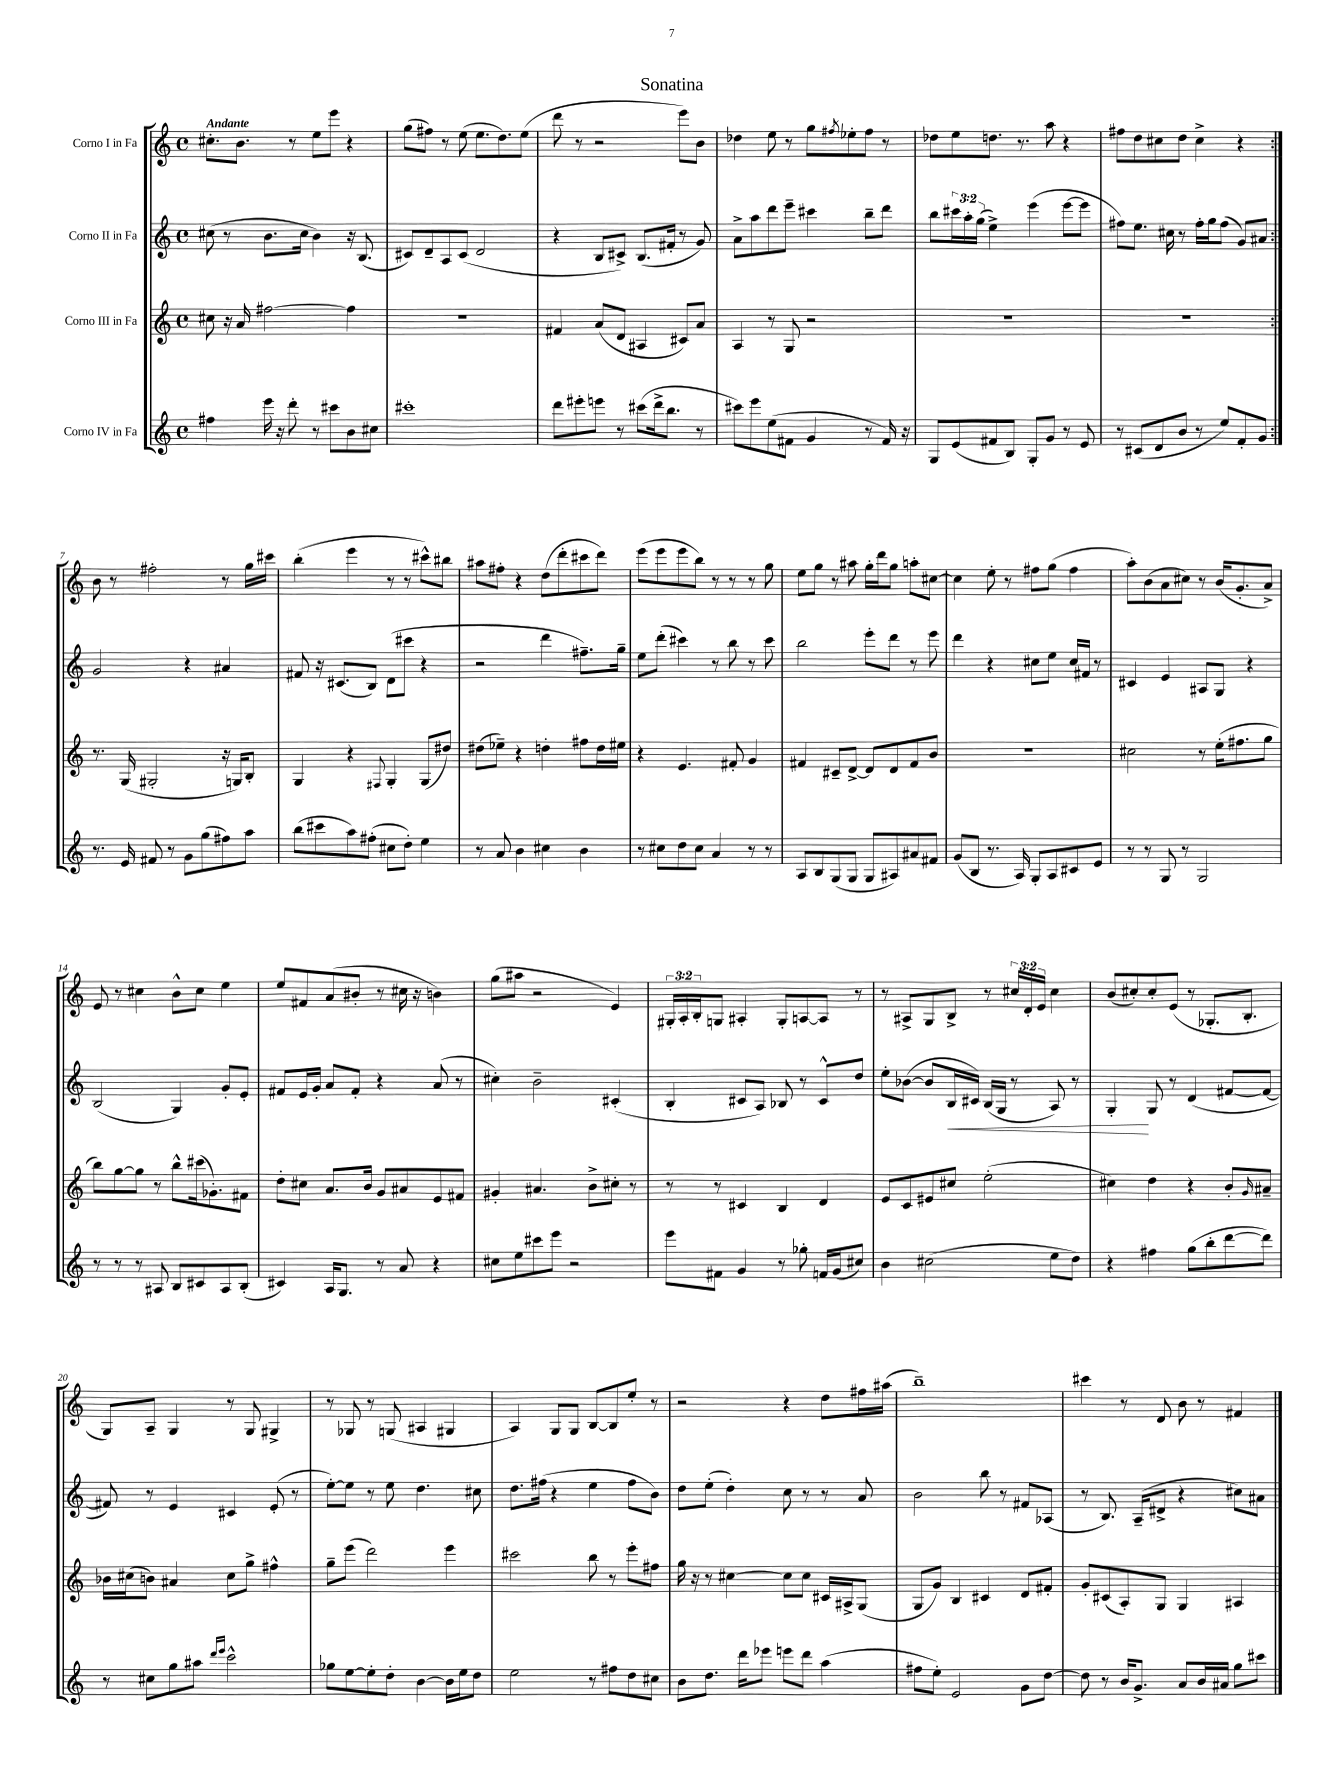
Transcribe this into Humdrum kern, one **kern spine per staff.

**kern	**kern	**kern	**dynam	**kern
*part4	*part3	*part2	*part2	*part1
*staff4	*staff3	*staff2	*staff2	*staff1
*I"Corno IV in Fa	*I"Corno III in Fa	*I"Corno II in Fa	*	*I"Corno I in Fa
*clefG2	*clefG2	*clefG2	*	*clefG2
*k[]	*k[]	*k[]	*	*k[]
*M4/4	*M4/4	*M4/4	*	*M4/4
*met(c)	*met(c)	*met(c)	*	*met(c)
=1	=1	=1	=1	=1
!	!	!	!	!LO:TX:a:B:t=Andante
4ff#X\	8cc#X\	(8cc#X\	.	8.cc#X'\L
.	16r	8r	.	.
.	16a/	.	.	8.b\J
16eee\	[2ff#X\	8.b\L	.	.
16r	.	.	.	.
8ddd'\	.	.	.	8r
.	.	16cc#\Jk	.	.
8r	.	4b\)	.	8ee\L
8ccc#X\L	.	.	.	8eee\J
8b\	4ff#\]	16r	.	4r
.	.	(8.B/	.	.
8cc#X\J	.	.	.	.
=2	=2	=2	=2	=2
1ccc#X'	1r	8c#X/L)	.	(8gg\L
.	.	8d~/	.	8ff#X\J)
.	.	8A/	.	8r
.	.	(8c#/J	.	(8ee\
.	.	2d/	.	8.ee\L
.	.	.	.	8.dd\)
.	.	.	.	(8ee\J
=3	=3	=3	=3	=3
8ddd\L	4f#X/	4r	.	8ddd\
8eee#X'\	.	.	.	8r
8eeen\J	(8a/L	8B/L	.	2r
8r	8d/J	8c#X^/J)	.	.
(8ccc#X\L	4A#X/	(8.B/L	.	.
16ddd^\k	.	.	.	.
8.bb\J	.	16f#X'/Jk	.	.
.	8c#X/L)	8r	.	8eee\L)
8r	8a/J	8g/)	.	8b\J
=4	=4	=4	=4	=4
8ccc#X\L)	4A/	8a^\L	.	4dd-X\
8eee\	.	8aa\	.	.
(8ee\	8r	8ddd\	.	8ee\
8f#X\J	8G/	8eee~\J	.	8r
4g/	2r	4ccc#X\	.	8gg\L
.	.	.	.	8qff#X/
.	.	.	.	8ee-X'\
8r	.	8bb~\L	.	8ff#\J
16f#/)	.	8ddd\J	.	8r
16r	.	.	.	.
=5	=5	=5	=5	=5
8G/L	1r	8bb\L	.	8dd-X\L
(8e/	.	24ccc#X\L	.	8ee\
.	.	24aa'\	.	.
.	.	(24gg\JJ	.	.
8f#X/	.	4ee^\)	.	8.ddn\J
8B/J)	.	.	.	.
.	.	.	.	8.r
8G'/L	.	(4eee\	.	.
8g/J	.	.	.	8aa\
8r	.	[8eee\L	.	4r
8e/	.	8eee\J]	.	.
=6	=6	=6	=6	=6
8r	1r	8ff#X\L)	.	8ff#X\L
(8c#X/L	.	8.ee\J	.	8dd\
8d/	.	.	.	8cc#X\
.	.	16cc#X\	.	.
8b/J	.	8r	.	8dd\J
8r	.	16ff#'\LL	.	4cc#^\
.	.	16gg\J	.	.
8ee/L)	.	(8ff#\J	.	.
8f'/	.	8g/L)	.	4r
8g/J	.	8a#X/J	.	.
!!LO:LB:g=z
=7:|!	=7:|!	=7:|!	=7:|!	=7:|!
8.r	8.r	2g/	.	8b\
.	.	.	.	8r
16e/	(16G/	.	.	.
8f#X/	2G#X'/	.	.	2ff#X'\
8r	.	.	.	.
8g\L	.	4r	.	.
(8gg\	.	.	.	.
8ff#X\)	16r	4a#X/	.	8r
.	16Gn/KL)	.	.	.
8aa\J	8B'/J	.	.	16gg\LL
.	.	.	.	16ccc#X\JJ
=8	=8	=8	=8	=8
(8bb\L	4G/	8f#X/	.	(4bb'\
8ccc#X\	.	16r	.	.
.	.	(8.c#X/L	.	.
8aa\)	4r	.	.	4eee\
(8ff#X'\J	.	8B/J)	.	.
.	8qqF#X/	.	.	.
8cc#X\L	4G'/	(8d\L	.	8r
8dd'\J)	.	8ccc#X\J	.	8r
4ee\	(8G/L	4r	.	8ccc#X^^\L)
.	8dd#X/J)	.	.	8bb#X\J
=9	=9	=9	=9	=9
8r	(8dd#X\L	2r	.	8aa#X\L
8a/	8ee-X~\J)	.	.	8ff#X'\J
4b\	4r	.	.	4r
4cc#X\	4ddn'\	4ddd\	.	(8dd\L
.	.	.	.	8ddd'\
4b\	8ff#X\L	8.ff#X~\L)	.	8ccc#X\
.	16dd\L	.	.	8ddd\J)
.	16ee#X\JJ	16gg~\Jk	.	.
=10	=10	=10	=10	=10
8r	4r	8ee\L	.	(8eee\L
8cc#X\L	.	(8ddd'\J	.	8eee\
8dd\	4.e/	4ccc#X\)	.	8eee\
8cc#\J	.	.	.	8bb\J)
4a/	.	8r	.	8r
.	8f#X'/	8bb\	.	8r
8r	4g/	8r	.	8r
8r	.	8ccc#\	.	8gg\
=11	=11	=11	=11	=11
8A/L	4f#X/	2bb\	.	8ee\L
8B/	.	.	.	8gg\J
(8G/	8c#X~/L	.	.	8r
8G/J	[8d^/J	.	.	8aa#X\
8G/L	8d/L]	8eee'\L	.	16gg'\LL
.	.	.	.	16ddd\J
8A#X/)	8d/	8ddd\J	.	8gg\J
8a#X/	8f#/	8r	.	8aan'\L
8f#X/J	8b/J	8eee\	.	[8cc#X\J
=12	=12	=12	=12	=12
(8g/L	1r	4ddd\	.	4cc#\]
8B/J	.	.	.	.
8.r	.	4r	.	8ee'\
.	.	.	.	8r
16A/)	.	.	.	.
8G'/L	.	8cc#X\L	.	8ff#X\L
8A/	.	8ee\J	.	(8gg\J
8c#X/	.	16cc#/LL	.	4ff#\
.	.	16f#X/JJ	.	.
8e/J	.	8r	.	.
=13	=13	=13	=13	=13
8r	2cc#X\	4c#X/	.	8aa'\L)
8r	.	.	.	(8b\
8G/	.	4e/	.	8a\
8r	.	.	.	8cc#X\J)
2G/	8r	8A#X/L	.	8r
.	(16ee'\KL	8G/J	.	(16b/KL
.	8.ff#X\	.	.	8.g'/
.	.	4r	.	.
.	8gg\J	.	.	8a^/J)
!!LO:LB:g=z
=14	=14	=14	=14	=14
8r	8bb\L)	(2B/	.	8e/
8r	[8gg\	.	.	8r
8r	8gg\J]	.	.	4cc#X\
8A#X/	8r	.	.	.
8B/L	8bb^^\L	4G/)	.	8b^^\L
8c#X/	(16ccc#X\k	.	.	8cc#\J
.	8.g-X'\)	.	.	.
8A#/	.	8g'/L	.	4ee\
(8B'/J	8f#X\J	8e'/J	.	.
=15	=15	=15	=15	=15
4c#X/)	8dd'\L	8f#X/L	.	8ee/L
.	8cc#X\J	16e/L	.	8f#X/
.	.	16g'/JJ	.	.
16A/KL	8.a/L	8a/L	.	(8a/
8.G/J	.	.	.	.
.	.	8f#'/J	.	8b#X'/J
.	16b/Jk	.	.	.
8r	8g/L	4r	.	8r
8a/	8a#X/	.	.	16cc#X\
.	.	.	.	16r
4r	8e/	(8a/	.	4bn\)
.	8f#X/J	8r	.	.
=16	=16	=16	=16	=16
8cc#X\L	4g#X'/	4cc#X'\)	.	(8gg\L
8ee\	.	.	.	8aa#X\J
8ccc#X\	4.a#X/	2b~\	.	2r
8eee\J	.	.	.	.
2r	.	.	.	.
.	8b^\L	.	.	.
.	8cc#X'\J	(4c#X'/	.	4e/)
.	8r	.	.	.
=17	=17	=17	=17	=17
8eee\L	8r	4B'/	.	24G#X'/LL
.	.	.	.	24A'/
.	.	.	.	24B'/J
8f#X\J	8r	.	.	8Gn/J
4g/	4c#X/	8c#X/L	.	4A#X'/
.	.	8A/J)	.	.
8r	4B/	8B-X/	.	8G'/L
8gg-X'\	.	8r	.	[8An/
16fn/LL	4d/	8c#^^/L	.	8A/J]
(16g/J	.	.	.	.
8cc#X/J)	.	8dd/J	.	8r
=18	=18	=18	=18	=18
4b\	8e/L	8ee'\L	.	8r
.	8c/	([8b-X\J	.	8A#X^/L
(2cc#X\	8e#X/	8b-/L]	.	8G/
!	!	!	!LO:HP:b	!
.	8cc#X/J	16B/L	<	8B^/J
.	.	16c#X/JJ)	.	.
.	(2ee'\	(16B/LL	.	8r
.	.	16G/JJ	.	.
.	.	8r	.	24cc#X/LL
.	.	.	.	24d'/
.	.	.	.	24e/JJ
8ee\L	.	8A/)	.	4cc#\
8dd\J)	.	8r	.	.
=19	=19	=19	=19	=19
4r	4cc#X\)	4G'/	.	(8b/L
.	.	.	.	8cc#X'/)
4ff#X\	4dd\	8G/	[	8cc#'/
.	.	8r	.	(8e/J
(8gg\L	4r	(4d/	.	8r
8bb'\	.	.	.	8.G-X'/L
[8ddd\	8b'/L	[8f#X/L	.	.
.	.	.	.	8.B'/J
.	16qqg/	.	.	.
8ddd\J])	8a#X~/J	8f#/J_	.	.
!!LO:LB:g=z
=20	=20	=20	=20	=20
8r	16b-X\LL	8f#X/])	.	8G/L)
.	(16cc#X\J	.	.	.
8cc#X\L	8bn\J)	8r	.	8A~/J
8gg\	4a#X/	4e/	.	4G/
8aa#X\J	.	.	.	.
16qqddd/LL	.	.	.	.
16qqeee/JJ	.	.	.	.
2ccc^^\	8cc#\L	4c#X/	.	8r
.	8gg^\J	.	.	8G/
.	4ff#X^^\	(8e'/	.	4G#X^/
.	.	8r	.	.
=21	=21	=21	=21	=21
8gg-X\L	8gg~\L	[8ee'\L)	.	8r
[8ee\	(8eee\J	8ee\J]	.	8G-X/
8ee'\]	2ddd\)	8r	.	8r
8dd'\J	.	8ee\	.	(8Gn/
[4b\	.	4.dd\	.	4A#X/
16b\LL]	4eee\	.	.	4G#X/
16ee\J	.	.	.	.
8dd\J	.	8cc#X\	.	.
=22	=22	=22	=22	=22
2ee\	2ccc#X\	8.dd\L	.	4A/)
.	.	(16ff#X\Jk	.	.
.	.	4r	.	8G/L
.	.	.	.	8G/J
8r	8bb\	4ee\	.	[8B/L
8ff#X\L	8r	.	.	8B/]
8dd\	8eee'\L	8ff#\L	.	8ee'/J
8cc#X\J	8ff#X\J	8b\J)	.	8r
=23	=23	=23	=23	=23
8b\L	16gg\	8dd\L	.	2r
.	16r	.	.	.
8.dd\J	8r	(8ee'\J	.	.
.	[4cc#X\	4dd'\)	.	.
16ddd\KL	.	.	.	.
8eee-X\J	.	.	.	.
8eeen\L	8cc#\L]	8cc\	.	4r
8ddd\J	8cc#\J	8r	.	.
(4aa\	16c#X/LL	8r	.	8dd\L
.	16A#X^/J	.	.	.
.	(8G/J	8a/	.	16ff#X\L
.	.	.	.	(16aa#X\JJ
=24	=24	=24	=24	=24
8ff#X\L	8G/L	2b\	.	1bb~)
8ee'\J)	8g/J)	.	.	.
2e/	4B/	.	.	.
.	4c#X/	8bb\	.	.
.	.	8r	.	.
8g\L	8d/L	8f#X/L	.	.
[8dd\J	8f#X'/J	(8A-X/J	.	.
=25	=25	=25	=25	=25
8dd\]	8g'/L	8r	.	4ccc#X\
8r	(8c#X/	8.B/)	.	.
16b/KL	8A'/)	.	.	8r
8.g^/J	.	(16A~/KL	.	.
.	8G/J	8d#X^/J	.	8d/
8a/L	4G/	4r	.	8b\
16b/L	.	.	.	8r
16a#X/JJ	.	.	.	.
8gg\L	4A#X/	8cc#X\L)	.	4f#X/
8ccc#X\J	.	8a#X\J	.	.
==	==	==	==	==
*-	*-	*-	*-	*-
